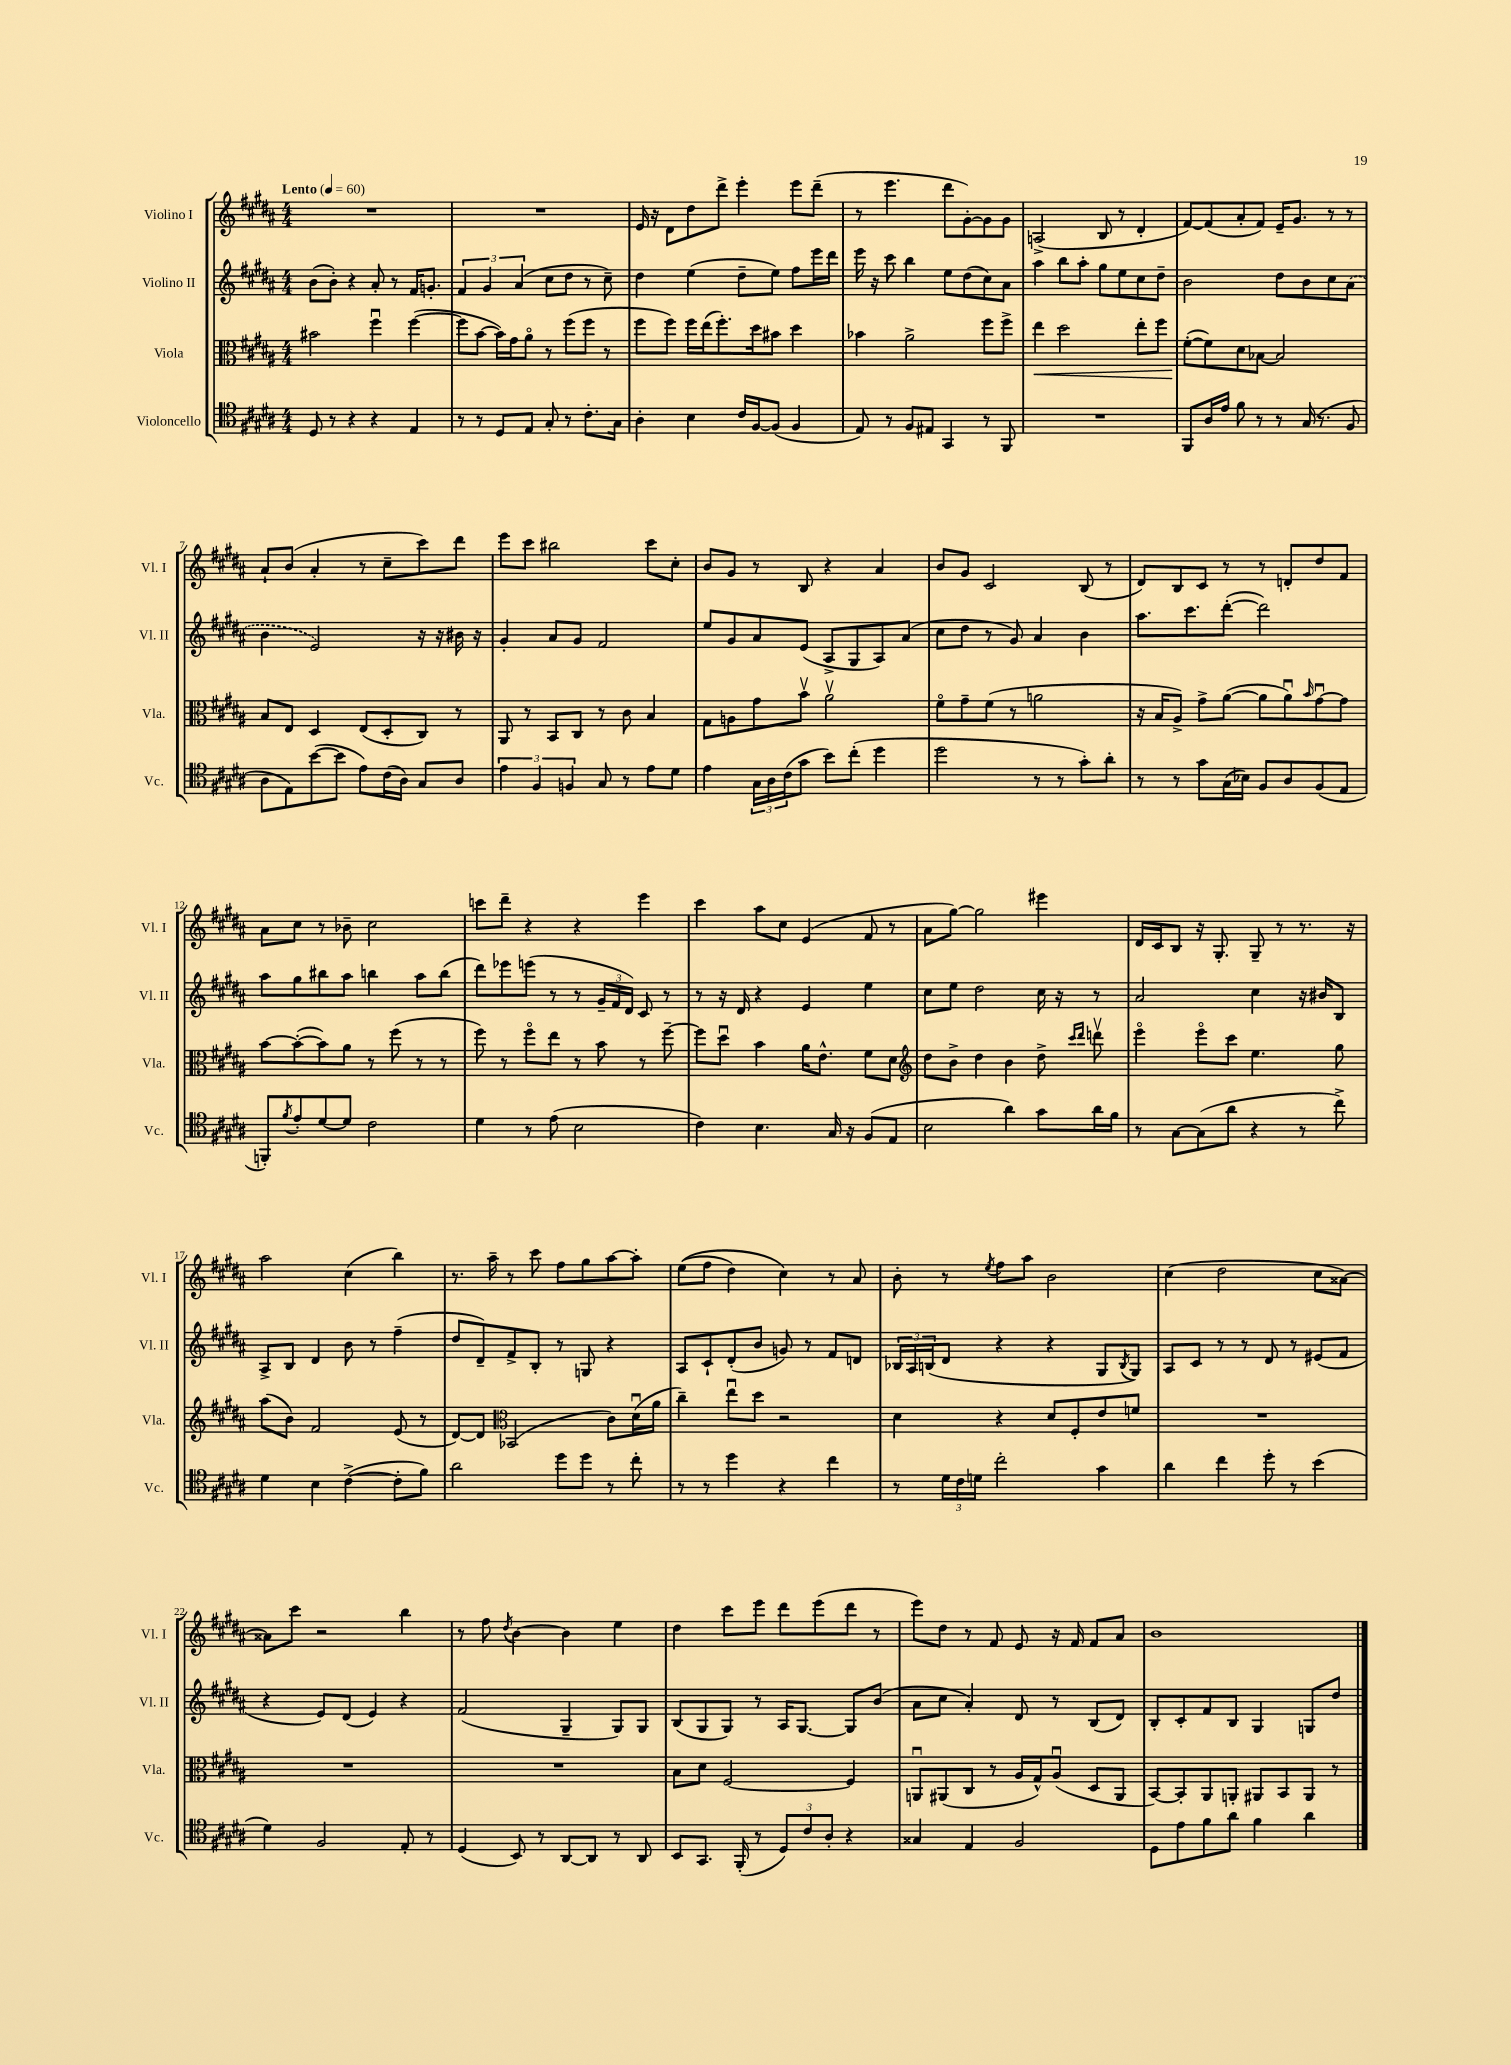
<<
\new StaffGroup <<
\new Staff = "s0" \with { instrumentName = "Violino I" shortInstrumentName = "Vl. I" } {
    \clef treble \key b \major \numericTimeSignature \time 4/4 \tempo "Lento" 4 = 60
    R1 |
    R1 |
    e'16 r16 dis'8 dis''8 dis'''8-> e'''4-. e'''8 dis'''8--( |
    r8 e'''4. dis'''8 gis'8~-.) gis'8 gis'8 |
    a2->( b8 r8 dis'4-. |
    fis'8~) fis'8( ais'8-. fis'8) e'16-- gis'8. r8 r8 |
    ais'8-! b'8( ais'4-. r8 cis''8-- cis'''8) dis'''8 |
    e'''8 cis'''8 bis''2 cis'''8 cis''8-. |
    b'8 gis'8 r8 b8 r4 ais'4 |
    b'8 gis'8 cis'2 b8( r8 |
    dis'8) b8 cis'8 r8 r8 d'8-. dis''8 fis'8 |
    ais'8 cis''8 r8 bes'8-- cis''2 |
    c'''8 dis'''8-- r4 r4 e'''4 |
    cis'''4 ais''8 cis''8 e'4( fis'8 r8 |
    ais'8 gis''8~) gis''2 eis'''4 |
    dis'16 cis'16 b8 r16 gis8.-. gis8-- r8 r8. r16 |
    ais''2 cis''4( b''4) |
    r8. ais''16-- r8 cis'''8 fis''8 gis''8 ais''8~ ais''8-. |
    e''8(\( fis''8 dis''4) cis''4\) r8 ais'8 |
    b'8-. r8 \acciaccatura { e''8 } fis''8 ais''8 b'2 |
    cis''4( dis''2 cis''8 aisis'8~) |
    aisis'8 cis'''8 r2 b''4 |
    r8 fis''8 \acciaccatura { dis''8 } b'4~ b'4 e''4 |
    dis''4 cis'''8 e'''8 dis'''8 e'''8( dis'''8 r8 |
    e'''8) dis''8 r8 fis'8 e'8 r16 fis'16 fis'8 ais'8 |
    b'1 \bar "|." |
}
\new Staff = "s1" \with { instrumentName = "Violino II" shortInstrumentName = "Vl. II" } {
    \clef treble \key b \major \numericTimeSignature \time 4/4
    b'8( b'8-.) r4 ais'8-. r8 fis'16 g'8.-. |
    \tuplet 3/2 { fis'4 gis'4 ais'4( } cis''8 dis''8 r8 cis''8--) |
    dis''4 e''4( dis''8-- e''8) fis''8 e'''16 dis'''16 |
    e'''16 r16 cis'''8 b''4 e''8 dis''8( cis''8) ais'8 |
    ais''4 b''8 ais''8-. gis''8 e''8 cis''8 dis''8-- |
    b'2 dis''8 b'8 cis''8 \once \slurDashed ais'8( |
    b'4 e'2) r16 r16 bis'16 r16 |
    gis'4-. ais'8 gis'8 fis'2 |
    e''8 gis'8 ais'8 e'8( ais8-> gis8 ais8) ais'8( |
    cis''8 dis''8 r8 gis'8) ais'4 b'4 |
    ais''8. cis'''8. dis'''8~-.( dis'''2) |
    ais''8 gis''8 bis''8 ais''8 b''4 ais''8 b''8( |
    dis'''8) ees'''8 e'''8( r8 r8 \tuplet 3/2 { gis'16-- fis'16 dis'16) } cis'8 r8 |
    r8 r16 dis'16 r4 e'4 e''4 |
    cis''8 e''8 dis''2 cis''16 r16 r8 |
    ais'2 cis''4 r16 bis'16 b8 |
    ais8-> b8 dis'4 b'8 r8 fis''4--( |
    dis''8 dis'8--) fis'8-> b8-. r8 g8 r4 |
    ais8 cis'8-! dis'8-.( b'8 g'8) r8 fis'8 d'8 |
    \tuplet 3/2 { bes16 ais16 b16( } dis'8 r4 r4 gis8 \acciaccatura { b8 } gis8) |
    ais8 cis'8 r8 r8 dis'8 r8 eis'8( fis'8 |
    r4 e'8) dis'8( e'4) r4 |
    fis'2( gis4-- gis8) gis8 |
    b8( gis8 gis8) r8 ais16 gis8.~ gis8 b'8( |
    ais'8 cis''8 ais'4-.) dis'8 r8 b8( dis'8) |
    b8-. cis'8-. fis'8 b8 gis4 g8 dis''8 \bar "|." |
}
\new Staff = "s2" \with { instrumentName = "Viola" shortInstrumentName = "Vla." } {
    \clef alto \key b \major \numericTimeSignature \time 4/4
    bis'2 fis''4\downbow fis''4~( |
    fis''8 b'8~ b'16) gis'16 ais'8\flageolet r8 fis''8( fis''8 r8 |
    fis''8 fis''8) fis''16 e''16( fis''8.-.) dis''16 bis'8 dis''4 |
    bes'4 ais'2-> fis''8 fis''8-> |
    e''4\< dis''2 e''8-. fis''8 |
    fis'8~-.\!( fis'8) dis'8 bes8~ bes2 |
    b8 e8 dis4 e8( dis8-. cis8) r8 |
    ais,8 r8 b,8 cis8 r8 cis'8 b4 |
    gis8 a8 gis'8 b'8\upbow ais'2\upbow |
    fis'8\flageolet gis'8-- fis'8( r8 a'2 |
    r16 b16 ais8->) gis'8-> ais'8~( ais'8 ais'8\downbow) \grace { b'16 } gis'8~\downbow gis'8 |
    b'8~ b'8~-.( b'8) ais'8 r8 fis''8( r8 r8 |
    fis''8) r8 fis''8\flageolet e''8 r8 b'8 r8 fis''8~-- |
    fis''8 dis''8\downbow b'4 ais'16 e'8.-^ fis'8 dis'8 |
    \clef treble dis''8 b'8-> dis''4 b'4 dis''8-> \grace { cis'''16 dis'''16 } d'''8\upbow |
    e'''4\flageolet e'''8\flageolet cis'''8 e''4. gis''8 |
    ais''8( b'8) fis'2 e'8( r8 |
    dis'8~) dis'8 \clef alto bes,2( cis'8) dis'16\downbow( ais'16 |
    cis''4--) e''8\downbow dis''8 r2 |
    dis'4 r4 dis'8 fis8-. e'8 f'8 |
    R1 |
    R1 |
    R1 |
    b8 dis'8 fis2~ fis4 |
    a,8\downbow ais,8( cis8 r8 ais16 gis16-^) ais8\downbow( dis8 ais,8 |
    b,8~) b,8-. ais,8 a,8-. ais,8 b,8 ais,8 r8 \bar "|." |
}
\new Staff = "s3" \with { instrumentName = "Violoncello" shortInstrumentName = "Vc." } {
    \clef tenor \key b \major \numericTimeSignature \time 4/4
    dis8 r8 r4 r4 e4 |
    r8 r8 dis8 e8 gis8-. r8 cis'8.-. gis16 |
    ais4-. b4 cis'16 fis16~ fis8( fis4 |
    e8) r8 fis8 eis8 gis,4 r8 fis,8 |
    R1 |
    fis,8 ais16 e'16 fis'8 r8 r8 gis16( r8. fis8 |
    ais8 e8) b'8~( b'8 e'8) cis'16( ais16) gis8 ais8 |
    \tuplet 3/2 { e'4 fis4 f4 } gis8 r8 e'8 dis'8 |
    e'4 \tuplet 3/2 { gis16 ais16 cis'16( } gis'8 b'8) cis''8-.( dis''4 |
    dis''2 r8 r8 gis'8-.) ais'8-. |
    r8 r8 gis'8 gis16( bes16) fis8 ais8 fis8( e8 |
    f,8-.) \acciaccatura { fis'8 } e'8-. dis'8~ dis'8 cis'2 |
    dis'4 r8 e'8( b2 |
    cis'4) b4. gis16 r16 fis8( e8 |
    b2 ais'4) gis'8 ais'16 fis'16 |
    r8 gis8~ gis8( ais'8 r4 r8 cis''8->) |
    dis'4 b4 cis'4~->( cis'8-. fis'8) |
    ais'2 dis''8 dis''8 r8 cis''8-. |
    r8 r8 dis''4 r4 cis''4 |
    r8 \tuplet 3/2 { dis'16 cis'16 d'16 } cis''2-. gis'4 |
    ais'4 cis''4 dis''8-. r8 b'4( |
    dis'4) fis2 e8-. r8 |
    dis4( b,8) r8 ais,8~ ais,8 r8 ais,8 |
    b,8 gis,8. fis,16-.( r8 \tuplet 3/2 { dis8) cis'8 ais8-. } r4 |
    gisis4 e4 fis2 |
    dis8 e'8 fis'8 ais'8 fis'4 ais'4 \bar "|." |
}
>>
>>
